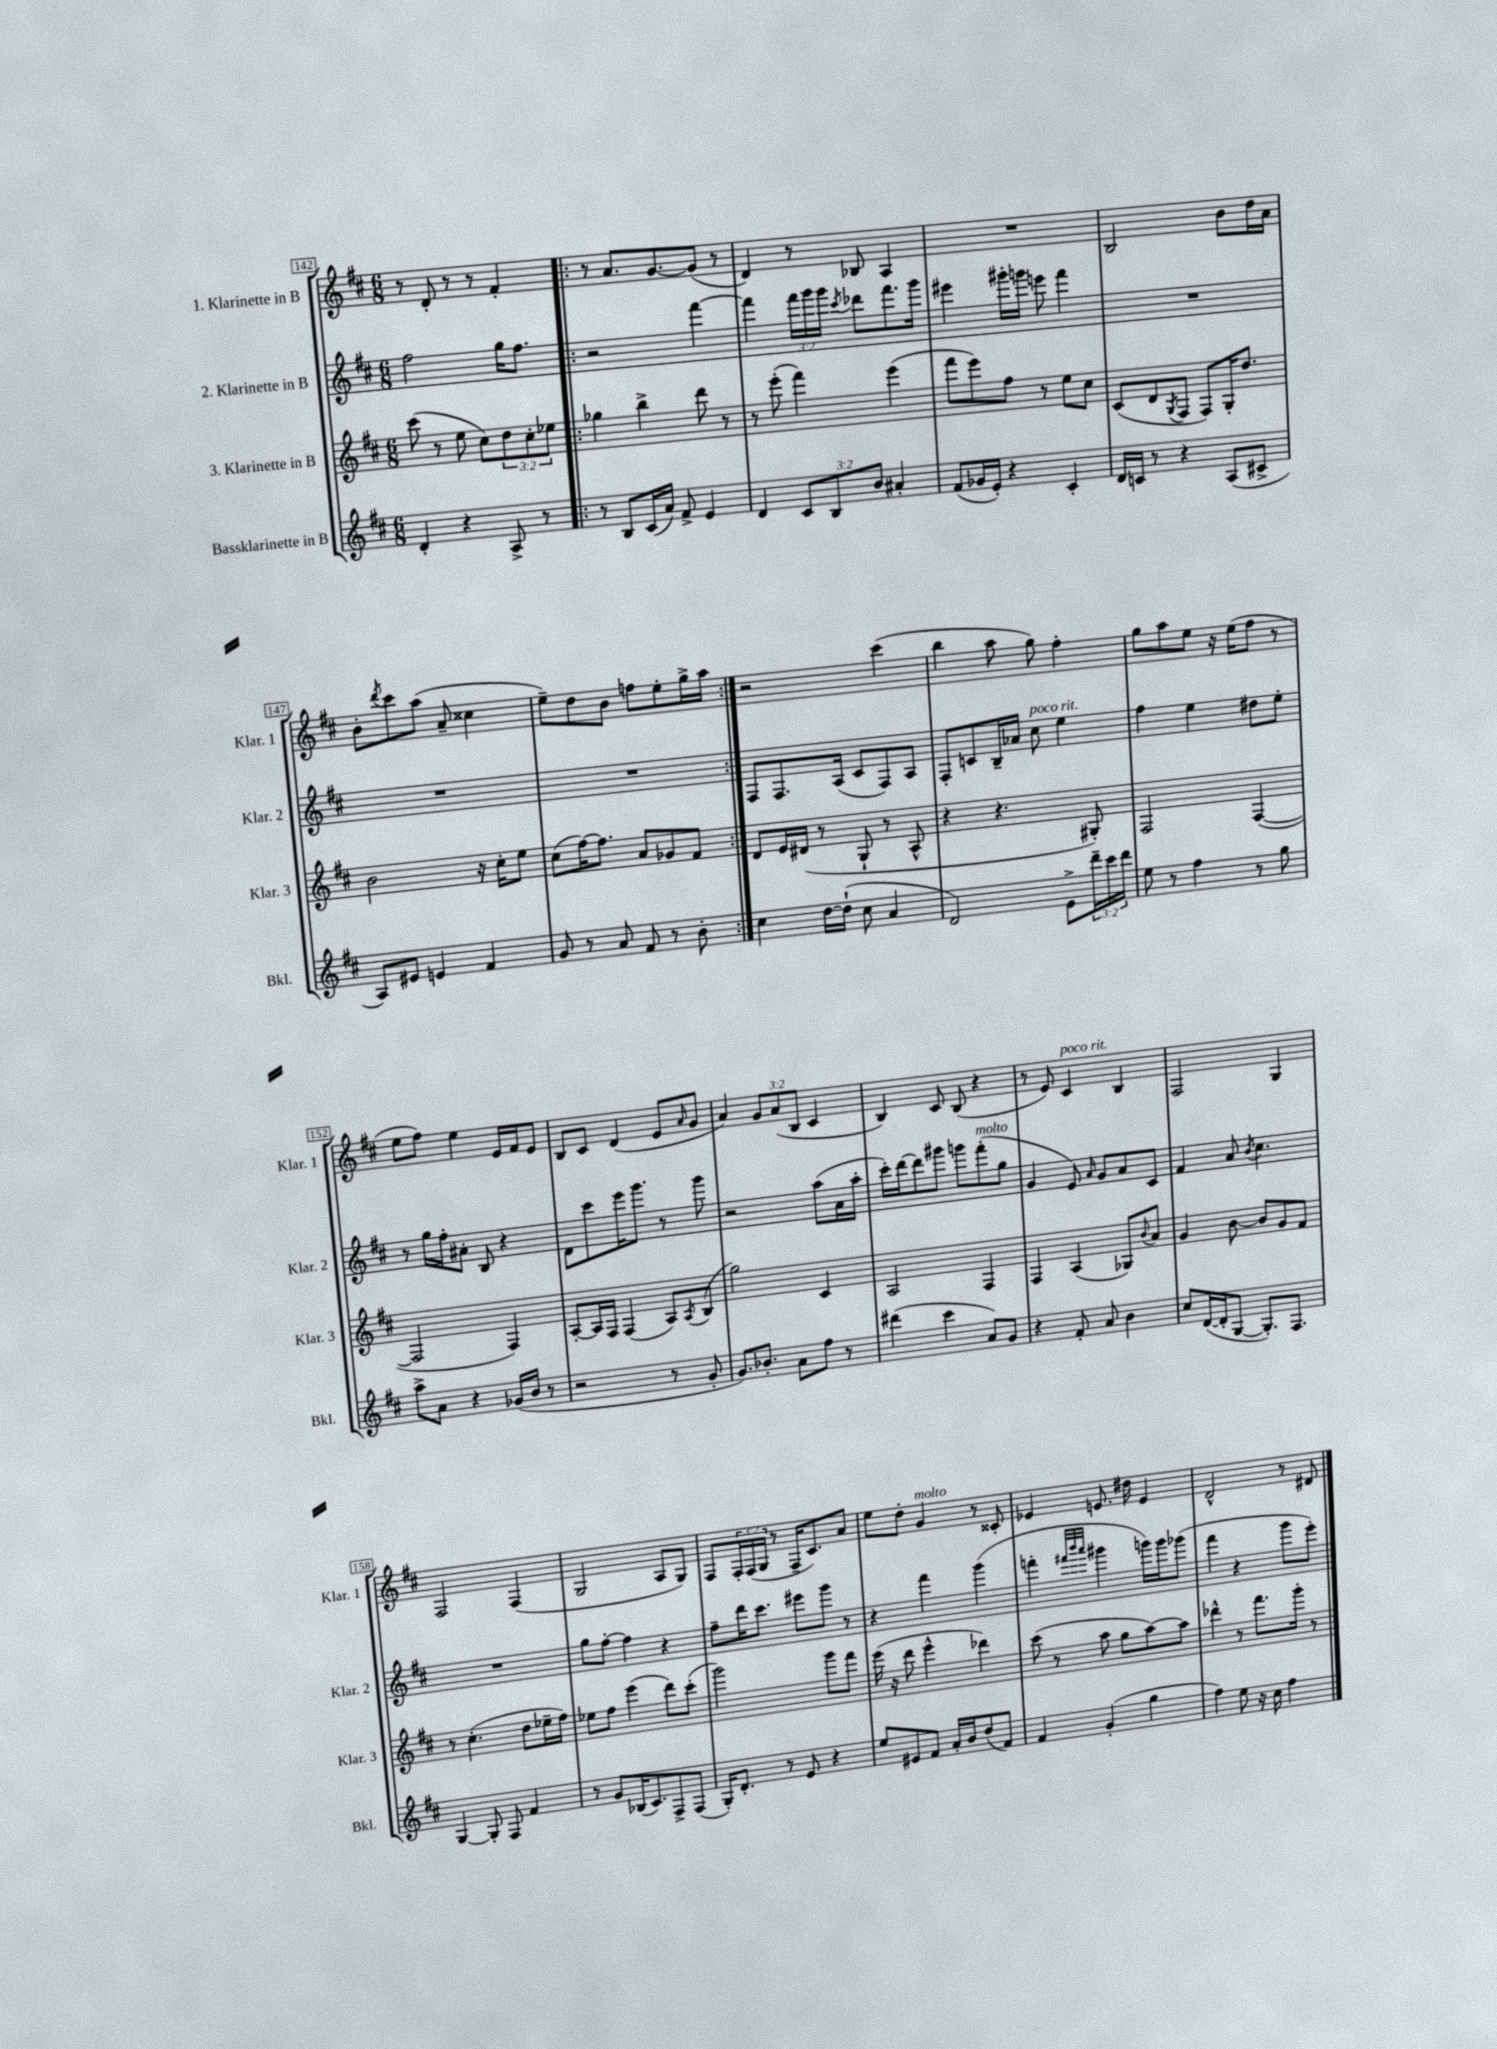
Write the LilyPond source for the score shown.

<<
\new StaffGroup <<
\new Staff = "s0" \with { instrumentName = "1. Klarinette in B" shortInstrumentName = "Klar. 1" } {
    \clef treble \key d \major \numericTimeSignature \time 6/8 \override Staff.TupletNumber.text = #tuplet-number::calc-fraction-text
    r8 d'8-. r8 r8 fis'4-. |
    \repeat volta 2 { r8 a'8. g'8.~ g'8( r8 |
    d'4) r8 bes8 a4 |
    R2. |
    b2 b'8 d''16 a'16 |
    b'8-. \acciaccatura { d'''8 } cis'''8 a''8( a'8-- cisis''4 |
    e''8--) d''8 b'8 f''8 e''8-. g''16-> a''16 | }
    r2 cis'''4( |
    b''4 a''8 g''8) fis''4-. |
    g''8 a''8 e''8 r16 e''16( fis''8 r8 |
    e''8 fis''8) e''4 e'16 fis'16 e'8 |
    b8 cis'8 d'4( e'8 \grace { a'16 } g'8 |
    a'4) \tuplet 3/2 { g'8 a'8( b8 } cis'4 |
    b4) cis'8 b8( r4 |
    r8 e'8) cis'4^\markup { \italic "poco rit." } b4 |
    fis2 g4 |
    fis2 fis4( |
    g2 a8 g8) |
    fis8 \tuplet 3/2 { fis16-. fis16( g16 } r8 fis16-- cis'8.) a'8 |
    e''8 d''8-. g'4^\markup { \italic "molto" } r8 cisis'8-. |
    ees'4 e'8. dis''16 e'4 |
    d'2-^ r8 dis'8 \bar "|." |
}
\new Staff = "s1" \with { instrumentName = "2. Klarinette in B" shortInstrumentName = "Klar. 2" } {
    \clef treble \key d \major \numericTimeSignature \time 6/8 \override Staff.TupletNumber.text = #tuplet-number::calc-fraction-text
    fis''2 g''16 fis''8. |
    \repeat volta 2 { r2 fis'''4~ |
    fis'''4 \tuplet 3/2 { fis'''16 g'''16 g'''16 } \acciaccatura { cis'''8 } des'''8 fis'''8. g'''16 |
    eis'''4 gis'''16-. g'''16 e'''8 fis'''4 |
    R2. |
    R2. |
    R2. | }
    fis8 fis8. a16( cis'8 fis8) a8 |
    fis8-. c'8 b16-- aes'16 cis''8^\markup { \italic "poco rit." } e''4 |
    fis''4 e''4 dis''8 e''8-. |
    r8 g''16 fis''16-. ais'8-. b8 r4 |
    d'8 cis'''8 e'''16 g'''8. r8 g'''8 |
    r2 a''8( a'16 a''16-. |
    cis'''16-.) d'''16~ d'''8 gis'''8 g'''8 fis'''8-.^\markup { \italic "molto" }( g''8 |
    g'4 e'8) \grace { a'16 } g'8 a'8 cis'8 |
    fis'4 a'8 \acciaccatura { b'8 } cis''4. |
    R2. |
    g''8 fis''8~-. fis''4 r4 |
    fis''8-- d'''16 cis'''8. eis'''8 g'''8 r8 |
    r4 fis'''4 g'''4( |
    f'''4-. \grace { fis'''32 b'''32 a'''32 } gis'''4 g'''16) g'''16 ges'''8( |
    fis'''4 r4 g'''8 e'''8-.) \bar "|." |
}
\new Staff = "s2" \with { instrumentName = "3. Klarinette in B" shortInstrumentName = "Klar. 3" } {
    \clef treble \key d \major \numericTimeSignature \time 6/8 \override Staff.TupletNumber.text = #tuplet-number::calc-fraction-text
    cis'''8( r8 e''8 cis''8) \tuplet 3/2 { d''8 cis''8-. ees''8 } |
    \repeat volta 2 { ges''4 b''4-> d'''8 r8 |
    r8 e'''8-.( fis'''4) e'''4( |
    fis'''8 e'''8) fis''8 r8 e''8 cis''8 |
    cis'8( d'8 \acciaccatura { g8 } fis8 fis8) g16-. d''8. |
    b'2 r16 cis''16-. e''8 |
    cis''8( fis''16~) fis''8. a'8 ges'8 fis'8 | }
    d'8 e'16 dis'16( r8 g8-! r8 a8-^ |
    r4 r4. gis8-.) |
    fis2 fis4~( |
    fis2 fis4) |
    a8~-. a16 fis16 fis4( a8) \acciaccatura { a8 } b8( |
    g''2) cis'4 |
    a2 fis4 |
    fis4 a4( ges8) \appoggiatura { b'8 } a'8 |
    g'4 b'8~ b'8 g'8 fis'8 |
    r8 cis''4.-.( d''8 ees''16-- fis''16) |
    ees''8 fis''8 e'''4( d'''8) cis'''8-.( |
    g'''2) g'''8 fis'''8 |
    e'''16( r16 d'''8 e'''4-^ des'''4) |
    cis'''8( r8 a''8 g''8 a''8~) a''8 |
    des'''4-^ r8 fis'''8. g'''16-. r8 \bar "|." |
}
\new Staff = "s3" \with { instrumentName = "Bassklarinette in B" shortInstrumentName = "Bkl." } {
    \clef treble \key d \major \numericTimeSignature \time 6/8 \override Staff.TupletNumber.text = #tuplet-number::calc-fraction-text
    d'4-. r4 a8-> r8 |
    \repeat volta 2 { r8 b8 cis'16( a'16) fis'8-> e'4 |
    d'4 \tuplet 3/2 { cis'8 b8 b'8 } ais'4-. |
    fis'8( ges'16 e'16-.) r4 cis'4-. |
    d'16 c'16 r8 r4 a8( cis'8-> |
    a8) eis'8 e'4 fis'4 |
    g'8 r8 a'8 fis'8 r8 b'8-. | }
    cis''4 d''16~ d''16-!( cis''8 a'4 |
    d'2) e'8-> \tuplet 3/2 { d'''16-- cis'''16 d'''16 } |
    e''8 r8 fis''4 r8 g''8 |
    a''8-> a'8 r4 ges'16( b'16 r8 |
    r2 r8 g'8-. |
    g'8.) bes'8.-. a'8 fis''8 r8 |
    dis'''4( cis'''4 a'8) g'8 |
    r4 fis'8-. a'8 b'4 |
    cis''8 d'16~( d'16-. g8~ g8.-.) fis8. |
    g4~ g8-. fis8 fis'4 |
    r8 g'8 bes16( cis'8.) fis8-> fis8( |
    g16-.) d'8.-. r8 e'8 r4 |
    e''8 eis'8 fis'8 a'16-. b'16 d''8( fis'8) |
    fis'4 g'4-.( g''4 |
    fis''4) e''8 r16 cis''16 fis''4 \bar "|." |
}
>>
>>
\layout { \context { \Score currentBarNumber = #142 \override BarNumber.stencil = #(make-stencil-boxer 0.1 0.3 ly:text-interface::print) } }
